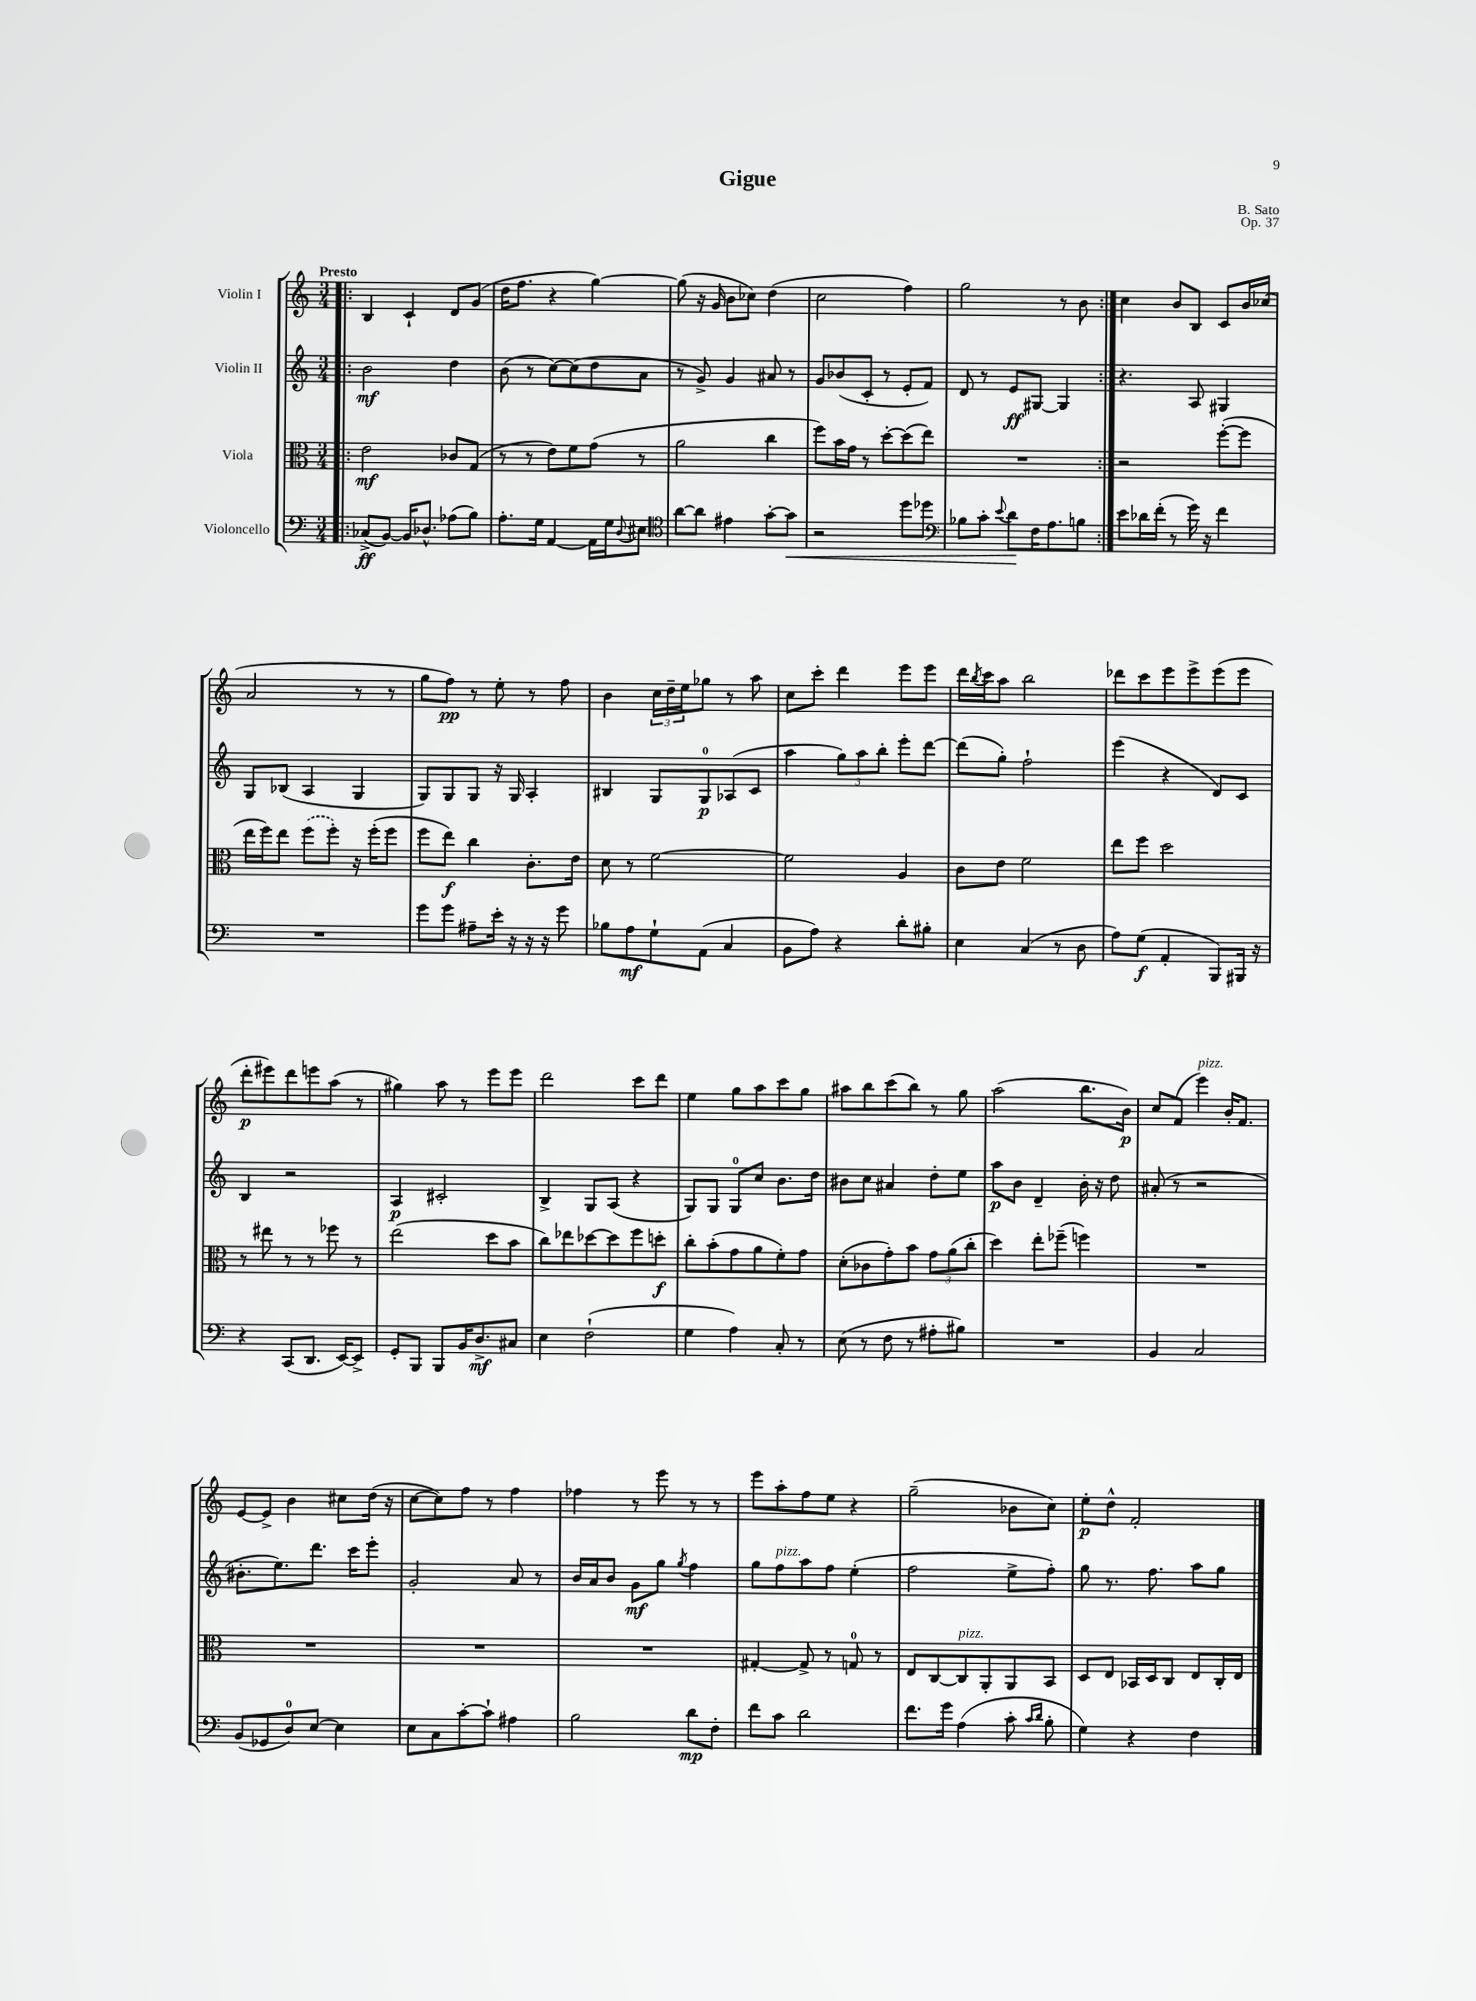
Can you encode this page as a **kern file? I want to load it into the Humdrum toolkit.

**kern	**dynam	**kern	**dynam	**kern	**dynam	**kern	**dynam
*part4	*part4	*part3	*part3	*part2	*part2	*part1	*part1
*staff4	*staff4	*staff3	*staff3	*staff2	*staff2	*staff1	*staff1
*I"Violoncello	*	*I"Viola	*	*I"Violin II	*	*I"Violin I	*
*clefF4	*	*clefC3	*	*clefG2	*	*clefG2	*
*k[]	*	*k[]	*	*k[]	*	*k[]	*
*M3/4	*	*M3/4	*	*M3/4	*	*M3/4	*
=1!|:	=1!|:	=1!|:	=1!|:	=1!|:	=1!|:	=1!|:	=1!|:
!	!	!	!	!	!	!LO:TX:a:B:t=Presto	!
(8C-X^/L	ff	2e\	mf	2b\	mf	4B/	.
[8BB/J)	.	.	.	.	.	.	.
16BB/KL]	.	.	.	.	.	4c`/	.
8.D-X^^/J	.	.	.	.	.	.	.
(8A-X\L	.	8c-X/L	.	4dd\	.	8d/L	.
8B\J)	.	(8G/J	.	.	.	(8g/J	.
=2	=2	=2	=2	=2	=2	=2	=2
8.A'\L	.	8r	.	(8b\	.	16dd\KL	.
.	.	.	.	.	.	8.ff\J	.
.	.	8r	.	8r	.	.	.
16G\Jk	.	.	.	.	.	.	.
[4AA/	.	8e\L)	.	[8cc\L)	.	4r	.
.	.	8f\	.	(8cc\]	.	.	.
16AA\LL]	.	(8g\J	.	8dd\	.	[4gg\)	.
16G\J	.	.	.	.	.	.	.
8qqD/	.	.	.	.	.	.	.
8E#X\J	.	8r	.	8a\J	.	.	.
=3	=3	=3	=3	=3	=3	=3	=3
*clefC4	*	*	*	*	*	*	*
[8a\L	.	2a\	.	8r	.	(8gg\]	.
8a\J]	.	.	.	8g^/)	.	16r	.
.	.	.	.	.	.	16g/	.
4e#X\	.	.	.	4g/	.	8b\L	.
.	.	.	.	.	.	8cc-X\J)	.
[8g'\L	.	4cc\	.	8a#X/	.	(4dd\	.
!	!LO:HP:b	!	!	!	!	!	!
8g\J]	<	.	.	8r	.	.	.
=4	=4	=4	=4	=4	=4	=4	=4
2r	.	8ff\L)	.	8g/L	.	2cc\	.
.	.	16b\L	.	(8b-X/	.	.	.
.	.	16g\JJ	.	.	.	.	.
.	.	8r	.	8c'/J	.	.	.
.	.	[8dd'\L	.	8r	.	.	.
8dd\L	.	(8dd\]	.	8e'/L	.	4ff\)	.
8dd-X\J	.	8ee\J)	.	8f/J)	.	.	.
=5	=5	=5	=5	=5	=5	=5	=5
*clefF4	*	*	*	*	*	*	*
8B-X\L	.	2.r	.	8d/	.	2gg\	.
8c'\J	.	.	.	8r	.	.	.
8qqe/	.	.	.	.	.	.	.
8d\L	.	.	.	8e/L	ff	.	.
16F\K	[	.	.	[8G#X/J	.	.	.
8.A\	.	.	.	.	.	.	.
.	.	.	.	4G#/]	.	8r	.
8Bn\J	.	.	.	.	.	8b\	.
=6:|!	=6:|!	=6:|!	=6:|!	=6:|!	=6:|!	=6:|!	=6:|!
8e\L	.	2r	.	4.r	.	4cc\	.
16d-X\L	.	.	.	.	.	.	.
(16f'\JJ	.	.	.	.	.	.	.
8r	.	.	.	.	.	8b/L	.
16g\)	.	.	.	8A/	.	8B/J	.
16r	.	.	.	.	.	.	.
4f\	.	([8ff'\L	.	4G#X/	.	8c/L	.
.	.	8ff\J]	.	.	.	16b/L	.
.	.	.	.	.	.	(16cc-X/JJ	.
!!LO:LB:g=z
=7	=7	=7	=7	=7	=7	=7	=7
2.r	.	16ee\LL	.	8G/L	.	2a/	.
.	.	16ff\J)	.	.	.	.	.
.	.	8ee\J	.	(8B-X/J	.	.	.
.	.	(8ff\L	.	4A/	.	.	.
.	.	8ff'\J)	.	.	.	.	.
.	.	16r	.	4G/	.	8r	.
.	.	(16ff'\KL	.	.	.	.	.
.	.	8ff\J	.	.	.	8r	.
=8	=8	=8	=8	=8	=8	=8	=8
8g\L	.	8ff\L	.	8G/L)	.	8gg\L	.
8g\J	.	8ee\J)	f	8G/	.	8ff\J)	pp
8A#X~\L	.	4cc\	.	8G/J	.	8r	.
16e'\Jk	.	.	.	16r	.	8ee'\	.
16r	.	.	.	16G/	.	.	.
16r	.	8.c'\L	.	4A'/	.	8r	.
16r	.	.	.	.	.	.	.
8g\	.	.	.	.	.	8ff\	.
.	.	16e\Jk	.	.	.	.	.
=9	=9	=9	=9	=9	=9	=9	=9
8B-X\L	.	8d\	.	4B#X/	.	4b\	.
8A\	mf	8r	.	.	.	.	.
8G`\	.	[2f\	.	8G/L	.	24cc\LL	.
.	.	.	.	.	.	24dd~\	.
.	.	.	.	.	.	24ee\J	.
(8AA\J	.	.	.	8G/	p	8gg-X\J	.
4C/	.	.	.	(8A-X/	.	8r	.
.	.	.	.	8c/J	.	8aa\	.
=10	=10	=10	=10	=10	=10	=10	=10
8BB\L	.	2f\]	.	4aa\	.	8cc\L	.
8A\J)	.	.	.	.	.	8ccc'\J	.
4r	.	.	.	12gg\L)	.	4ddd\	.
.	.	.	.	12aa\	.	.	.
.	.	.	.	12bb'\J	.	.	.
8d'\L	.	4A/	.	8eee'\L	.	8eee\L	.
8B#X'\J	.	.	.	[8ddd\J	.	8eee\J	.
=11	=11	=11	=11	=11	=11	=11	=11
4E\	.	8c\L	.	(8ddd\L]	.	16ddd\LL	.
.	.	.	.	.	.	8qbb/	.
.	.	.	.	.	.	16ccc\J	.
.	.	8e\J	.	8gg'\J)	.	8aa\J	.
(4C/	.	2f\	.	2ff`\	.	2bb\	.
8r	.	.	.	.	.	.	.
8D\	.	.	.	.	.	.	.
=12	=12	=12	=12	=12	=12	=12	=12
8A\L)	.	8ee\L	.	(4eee\	.	8ddd-X\L	.
(8G\J	f	8ff\J	.	.	.	8ccc\	.
4AA'/	.	2dd\	.	4r	.	8eee\	.
.	.	.	.	.	.	8eee^\	.
8BBB/L)	.	.	.	8d/L)	.	(8eee\	.
16BBB#X/Jk	.	.	.	8c/J	.	8eee\J	.
16r	.	.	.	.	.	.	.
!!LO:LB:g=z
=13	=13	=13	=13	=13	=13	=13	=13
4r	.	8r	.	4B/	.	8ddd'\L	p
.	.	8ee#X\	.	.	.	8eee#X\)	.
(8CC/L	.	8r	.	2r	.	8ddd\	.
8.DD/J	.	8r	.	.	.	8eeen\	.
.	.	8ff-X\	.	.	.	(8aa\J	.
[16EE/KL)	.	.	.	.	.	.	.
8EE^/J]	.	8r	.	.	.	8r	.
=14	=14	=14	=14	=14	=14	=14	=14
8GG'/L	.	(2ee\	.	4A/	p	4gg#X\)	.
8BBB/J	.	.	.	.	.	.	.
8BBB/L	.	.	.	2c#X'/	.	8aa\	.
16BB/K	.	.	.	.	.	8r	.
8.D^/	mf	.	.	.	.	.	.
.	.	8dd\L	.	.	.	8eee\L	.
8C#X/J	.	8b\J	.	.	.	8eee\J	.
=15	=15	=15	=15	=15	=15	=15	=15
4E\	.	8cc\L)	.	4B^/	.	2ddd\	.
.	.	8ee-X\	.	.	.	.	.
(2F`\	.	[8dd-X\	.	8G/L	.	.	.
.	.	8dd-\]	.	(8A/J	.	.	.
.	.	8ff\	.	4r	.	8ccc\L	.
.	.	8ddn'\J	f	.	.	8ddd\J	.
=16	=16	=16	=16	=16	=16	=16	=16
4G\	.	8cc'\L	.	8G/L)	.	4ee\	.
.	.	(8b'\	.	8G/J	.	.	.
4A\)	.	8g\	.	8G/L	.	8gg\L	.
.	.	8a\	.	8cc/J	.	8aa\	.
8C'/	.	8f'\)	.	8.b\L	.	8ccc\	.
8r	.	8g\J	.	.	.	8gg\J	.
.	.	.	.	16dd\Jk	.	.	.
=17	=17	=17	=17	=17	=17	=17	=17
(8E\	.	(8d'\L	.	8b#X\L	.	8aa#X\L	.
8r	.	8c-X\	.	8cc\J	.	8bb\	.
8F\	.	8g'\)	.	4a#X/	.	(8ccc\	.
8r	.	8b\J	.	.	.	8bb\J)	.
8A#X'\L	.	12g\L	.	8dd'\L	.	8r	.
.	.	(12a\	.	.	.	.	.
8B#X\J)	.	.	.	8ee\J	.	8gg\	.
.	.	12cc'\J	.	.	.	.	.
=18	=18	=18	=18	=18	=18	=18	=18
2.r	.	4dd\)	.	8aa\L	p	(2aa\	.
.	.	.	.	8b\J	.	.	.
.	.	8ee'\L	.	4d~/	.	.	.
.	.	(8ff-X~\J	.	.	.	.	.
.	.	4ffn\)	.	16b'\	.	8.bb\L	.
.	.	.	.	16r	.	.	.
.	.	.	.	8dd\	.	.	.
.	.	.	.	.	.	16b\Jk)	p
=19	=19	=19	=19	=19	=19	=19	=19
4BB/	.	2.r	.	(8a#X'/	.	8cc/L	.
.	.	.	.	8r	.	(8f/J	.
!	!	!	!	!	!	!LO:TX:a:i:t=pizz.	!
2C/	.	.	.	2r	.	4eee\)	.
.	.	.	.	.	.	16b'/KL	.
.	.	.	.	.	.	8.f/J	.
!!LO:LB:g=z
=20	=20	=20	=20	=20	=20	=20	=20
(8BB/L	.	2.r	.	8.b#X'\L	.	[8e/L	.
8GG-X/	.	.	.	.	.	8e^/J]	.
.	.	.	.	8.ee\)	.	.	.
8D/)	.	.	.	.	.	4b\	.
[8E/J	.	.	.	8.ddd\J	.	.	.
4E\]	.	.	.	.	.	8cc#X\L	.
.	.	.	.	16ccc\KL	.	.	.
.	.	.	.	8eee'\J	.	(16dd\Jk	.
.	.	.	.	.	.	16r	.
=21	=21	=21	=21	=21	=21	=21	=21
8E\L	.	2.r	.	2g'/	.	[8cc\L	.
8C\	.	.	.	.	.	8cc\])	.
[8c'\	.	.	.	.	.	8ff\J	.
8c`\J]	.	.	.	.	.	8r	.
4A#X\	.	.	.	8a/	.	4ff\	.
.	.	.	.	8r	.	.	.
=22	=22	=22	=22	=22	=22	=22	=22
2B\	.	2.r	.	16b/LL	.	4ff-X\	.
.	.	.	.	16a/J	.	.	.
.	.	.	.	8b/J	.	.	.
.	.	.	.	8g\L	mf	8r	.
.	.	.	.	8gg\J	.	8eee\	.
.	.	.	.	8qgg/	.	.	.
8d\L	mp	.	.	4ff\	.	8r	.
8F'\J	.	.	.	.	.	8r	.
=23	=23	=23	=23	=23	=23	=23	=23
8f\L	.	[4G#X'/	.	8gg\L	.	8eee\L	.
!	!	!	!	!LO:TX:a:i:t=pizz.	!	!	!
8c\J	.	.	.	8ff\	.	8aa'\	.
2d\	.	8G#^/]	.	8aa\	.	8ff\	.
.	.	8r	.	8ff\J	.	8ee\J	.
.	.	8Gn/	.	(4ee'\	.	4r	.
.	.	8r	.	.	.	.	.
=24	=24	=24	=24	=24	=24	=24	=24
8.f\L	.	8E/L	.	2ff\	.	(2gg~\	.
.	.	[8C/	.	.	.	.	.
16g\Jk	.	.	.	.	.	.	.
!	!	!LO:TX:a:i:t=pizz.	!	!	!	!	!
(4A\	.	8C/]	.	.	.	.	.
.	.	8AA'/	.	.	.	.	.
8c'\	.	8AA/	.	8ee^\L	.	8b-X\L	.
16qqc/LL	.	.	.	.	.	.	.
16qqd/JJ	.	.	.	.	.	.	.
8B'\	.	8BB/J	.	8ff'\J)	.	8cc\J)	.
=25	=25	=25	=25	=25	=25	=25	=25
4G\)	.	8D/L	.	8gg\	.	8ee'\L	p
.	.	8E/J	.	8.r	.	8dd^^\J	.
4r	.	16BB-X/LL	.	.	.	2f'/	.
.	.	16D/J	.	8.ff\	.	.	.
.	.	8C/J	.	.	.	.	.
4F\	.	8E/L	.	8aa\L	.	.	.
.	.	16C'/L	.	8gg\J	.	.	.
.	.	16E/JJ	.	.	.	.	.
==	==	==	==	==	==	==	==
*-	*-	*-	*-	*-	*-	*-	*-
